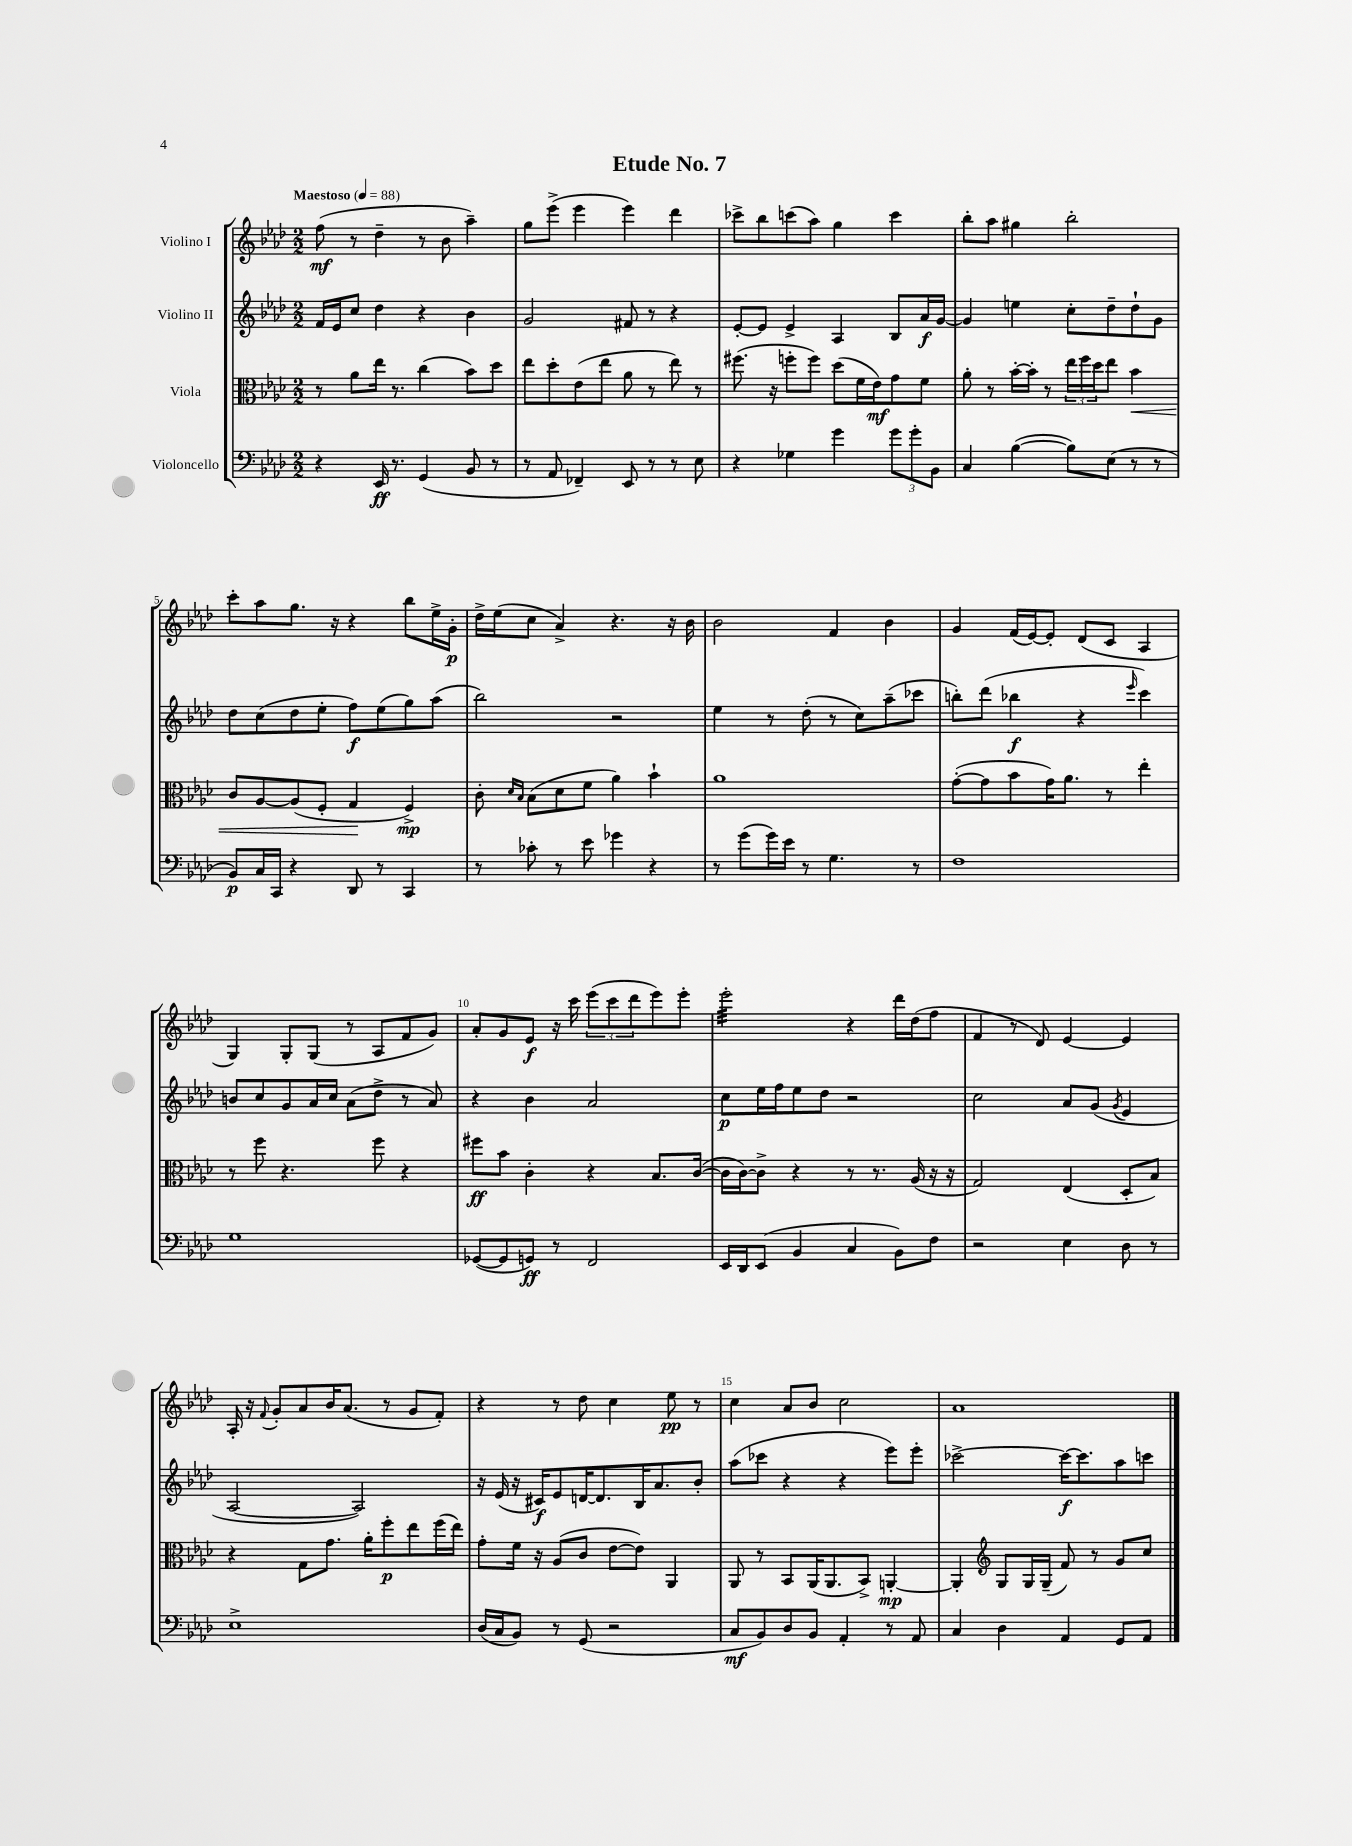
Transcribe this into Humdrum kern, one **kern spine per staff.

**kern	**kern	**kern	**kern
*staff4	*staff3	*staff2	*staff1
*clefF4	*clefC3	*clefG2	*clefG2
*k[b-e-a-d-]	*k[b-e-a-d-]	*k[b-e-a-d-]	*k[b-e-a-d-]
*M2/2	*M2/2	*M2/2	*M2/2
*MM88	*MM88	*MM88	*MM88
4r	8r	16f	(8ff
.	.	16e-	.
.	8a-	8cc	8r
16EE-	16ee-	4dd-	4dd-~
8.r	8.r	.	.
(4GG	(4cc	4r	8r
.	.	.	8b-
8BB-	8b-)	4b-	4aa-~)
8r	8dd-	.	.
=	=	=	=
8r	8ee-	2g	8gg
8AA-	8dd-'	.	(8eee-^
4FF-~)	(8e-	.	4eee-
.	8ee-	.	.
8EE-	8a-	8f#	4eee-)
8r	8r	8r	.
8r	8ee-)	4r	4ddd-
8E-	8r	.	.
=	=	=	=
4r	(8.ff#	[8e-'	8ccc-^
.	.	8e-]	8bb-
.	16r	.	.
4G-	8ff'	4e-^	(8ccc
.	8ff)	.	8aa-)
4g	(8dd-	4A-	4gg
.	16f	.	.
.	16e-)	.	.
12g	8g	8B-	4ccc
12g'	.	.	.
.	8f	16a-	.
12BB-	.	.	.
.	.	[16g	.
=	=	=	=
4C	8a-'	4g]	8bb-'
.	8r	.	8aa-
([4B-	[16b-'	4ee	4gg#
.	16b-']	.	.
.	8r	.	.
8B-])	24ee-	8cc'	2bb-'
.	24ff	.	.
.	24dd-	.	.
(8E-	8ee-	8dd-~	.
8r	4b-	8dd-`	.
8r	.	8g	.
=	=	=	=
8BB-)	8c	8dd-	8ccc'
16C	[8A-	(8cc	8aa-
16CC	.	.	.
4r	(8A-]	8dd-	8.gg
.	8F'	8ee-'	.
.	.	.	16r
8DD-	4G	8ff)	4r
8r	.	(8ee-	.
4CC	4F^)	8gg)	8bb-
.	.	(8aa-	16ee-^
.	.	.	16g'
=	=	=	=
8r	8c'	2bb-)	16dd-^
.	.	.	(16ee-
.	16qqd-	.	.
.	16qqB-	.	.
8c-'	(8B-	.	8cc
8r	8d-	.	4a-^)
8e-	8f	.	.
4g-	4a-)	2r	4.r
4r	4b-`	.	.
.	.	.	16r
.	.	.	16b-
=	=	=	=
8r	1a-	4ee-	2b-
(8g	.	.	.
16g)	.	8r	.
16e-	.	.	.
8r	.	(8dd-'	.
4.G	.	8r	4f
.	.	8cc)	.
.	.	(8aa-~	4b-
8r	.	8ccc-	.
=	=	=	=
1F	([8g'	8bb')	4g
.	8g]	(8ddd-	.
.	8b-	4bb-	(16f
.	.	.	[16e-)
.	16g)	.	8e-']
.	8.a-	.	.
.	.	4r	(8d-
.	8r	.	8c
.	.	16qqeee-	.
.	4ee-'	4ccc)	4A-
=	=	=	=
1G	8r	8b	4G)
.	8ff	8cc	.
.	4.r	8g	8G'
.	.	16a-	(8G
.	.	16cc	.
.	.	(8a-	8r
.	8ff	8dd-^	8A-
.	4r	8r	8f
.	.	8a-)	8g)
=	=	=	=
([8GG-	8ff#	4r	8a-'
8GG-]	8b-	.	8g
8GG)	4c'	4b-	8e-
8r	.	.	16r
.	.	.	16ccc
2FF	4r	2a-	(12eee-
.	.	.	12ccc
.	.	.	12ddd-
.	8.B-	.	8eee-)
.	.	.	8eee-'
.	([16c	.	.
=	=	=	=
16EE-	16c]	8cc	2eee-'
16DD-	[16c)	.	.
(8EE-	8c^]	16ee-	.
.	.	16ff	.
4BB-	4r	8ee-	.
.	.	8dd-	.
4C	8r	2r	4r
.	8.r	.	.
8BB-)	.	.	16ddd-
.	(16A-	.	(16dd-
8F	16r	.	8ff
.	16r	.	.
=	=	=	=
2r	2G)	2cc	4f
.	.	.	8r
.	.	.	8d-)
4E-	(4E-	8a-	[4e-
.	.	(8g	.
.	.	8qg	.
8D-	8D-'	4e-	4e-]
8r	8B-)	.	.
=	=	=	=
1E-^	4r	[2A-	16A-'
.	.	.	16r
.	.	.	8qqf
.	.	.	8g'
.	8G	.	8a-
.	8.g	.	16b-
.	.	.	(8.a-
.	.	2A-])	.
.	16a-'	.	.
.	8ff'	.	8r
.	8ee-	.	8g
.	(16ff	.	8f')
.	16ee-)	.	.
=	=	=	=
(16D-	8g'	16r	4r
16C	.	(16e-	.
8BB-)	16f	16r	.
.	16r	16c#)	.
8r	(8A-	8e-	8r
(8GG	8c	[16d	8dd-
.	.	8.d]	.
2r	[8e-	.	4cc
.	8e-])	16B-	.
.	.	8.a-	.
.	4AA-	.	8ee-
.	.	8b-'	8r
=	=	=	=
8C	8AA-	(8aa-	4cc
8BB-)	8r	8ccc-	.
8D-	8BB-	4r	8a-
8BB-	(16AA-	.	8b-
.	8.AA-	.	.
4AA-'	.	4r	2cc
.	8BB-^)	.	.
8r	[4AA'	8eee-)	.
8AA-	.	8eee-'	.
=	=	=	=
4C	4AA']	[2ccc-^	1a-
*	*clefG2	*	*
4D-	8G	.	.
.	16G	.	.
.	(16G~	.	.
4AA-	8f)	16ccc-_	.
.	.	8.ccc-]	.
.	8r	.	.
8GG	8g	8aa-	.
8AA-	8cc	8ccc	.
==	==	==	==
*-	*-	*-	*-
